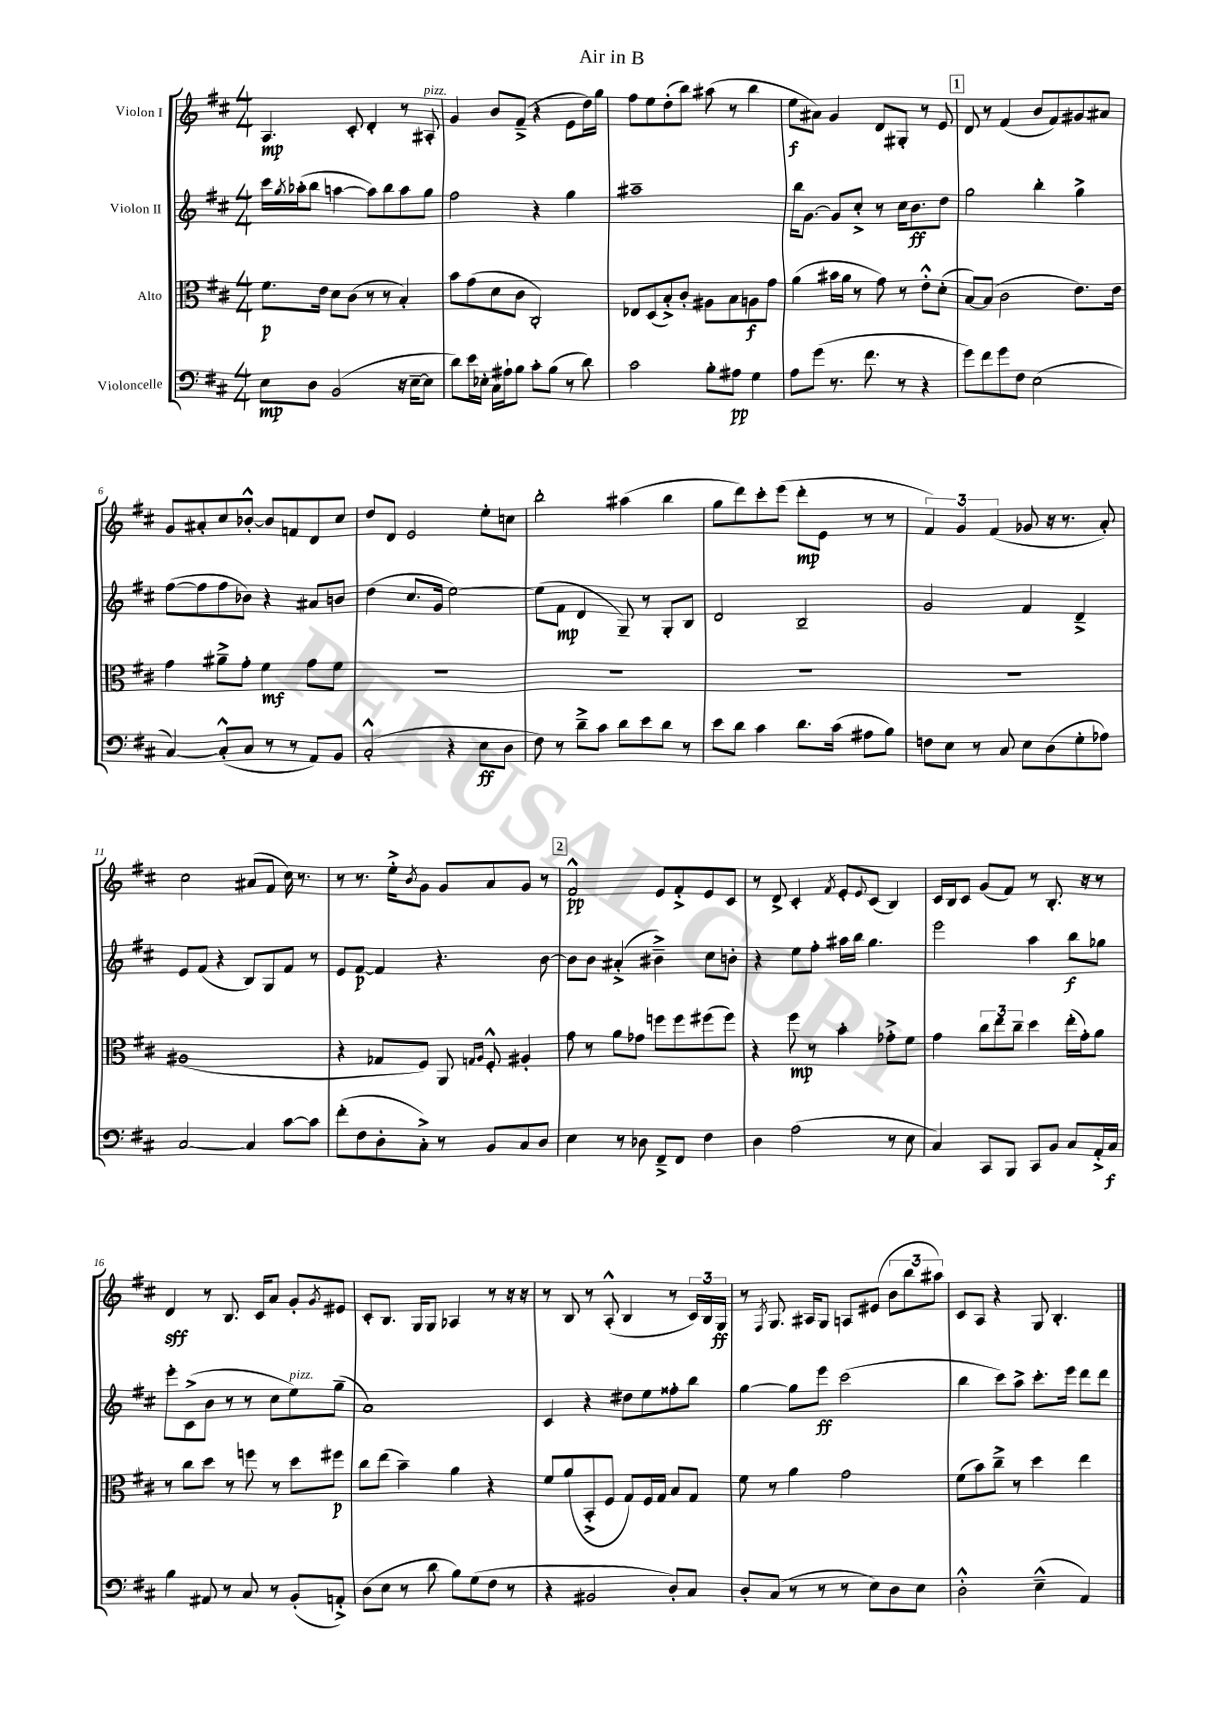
\header { title = "Air in B" }
<<
\new StaffGroup <<
\new Staff = "s0" \with { instrumentName = "Violon I" } {
    \clef treble \key d \major \numericTimeSignature \time 4/4
    a4.\mp cis'8-. d'4-. r8 ais8-.^\markup { \italic "pizz." } |
    g'4 b'8 fis'8--->( r4 e'8 d''16) g''16 |
    fis''8 e''8 d''8-.( b''8) ais''8( r8 b''4 |
    e''8\f ais'8) g'4 d'8 gis8-. r8 e'8 |
    \mark \markup { \box "1" } d'8 r8 fis'4( b'8 fis'8) gis'8 ais'8 |
    g'8 ais'8-. cis''8 bes'8~-.-^ bes'8 f'8 d'8 cis''8 |
    d''8 d'8 e'2 e''8-. c''8 |
    b''2-. ais''4( b''4 |
    g''8 d'''8) cis'''8-. e'''8( d'''8-.\mp e'8 r8 r8 |
    \tuplet 3/2 { fis'4) g'4 fis'4( } ges'8 r16 r8. a'8-.) |
    cis''2 ais'8( fis'8 cis''16) r8. |
    r8 r8. e''16-.-> \acciaccatura { b'8 } g'8 g'8 a'8 g'8 r8 |
    \mark \markup { \box "2" } fis'2-^\pp e'8 fis'8-.-> e'8 cis'8 |
    r8 d'8-> cis'4-. \acciaccatura { fis'8 } e'8-. \appoggiatura { e'8 } cis'8( b4) |
    cis'16 b16 cis'8 g'8( fis'8) r8 b8.-. r16 r8 |
    d'4\sff r8 b8. cis'16 a'8 g'8-. \acciaccatura { g'8 } eis'8 |
    cis'8-. b8. g16 g8 aes4 r8 r16 r16 |
    r8 b8 r8 a8-.-^( b4 r8 \tuplet 3/2 { cis'16) b16 g16\ff } |
    r8 \acciaccatura { fis8 } g8. ais16 g8 a8 eis'8( \tuplet 3/2 { b'8 b''8 ais''8) } |
    cis'8 a8 r4 g8 b4.-. \bar "|." |
}
\new Staff = "s1" \with { instrumentName = "Violon II" } {
    \clef treble \key d \major \numericTimeSignature \time 4/4
    cis'''16 \acciaccatura { g''8 } aes''16-.( b''8 a''4~ a''8) b''8 a''8 g''8 |
    fis''2 r4 g''4 |
    ais''1-- |
    b''16 g'8.~ g'8 cis''8-.-> r8 cis''16 b'8.\ff d''8 |
    \mark \markup { \box "1" } g''2 b''4-. g''4-> |
    fis''8~( fis''8 fis''8 bes'8) r4 ais'8 b'8 |
    d''4( cis''8. g'16 e''2~) |
    e''8( fis'8\mp d'4 g8--) r8 g8-. b8 |
    d'2 b2-- |
    g'2 fis'4 d'4---> |
    e'8 fis'8( r4 b8) g8 fis'8 r8 |
    e'8 fis'8~\p fis'4 r4. b'8~ |
    \mark \markup { \box "2" } b'8 b'8 ais'4-.->( bis'4--->) cis''8 b'8-. |
    r4 e''8 fis''8-. ais''16 b''16 g''4. |
    e'''2 a''4 b''8\f ges''8 |
    e'''8-. cis'8->( b'8 r8 r8 cis''8 e''8^\markup { \italic "pizz." }) g''8--( |
    a'1) |
    cis'4 r4 dis''8 e''8 fisis''8-. b''8 |
    g''4~ g''8 e'''8\ff cis'''2( |
    b''4 cis'''8) a''8-> cis'''8.-. e'''16 d'''8 d'''8 \bar "|." |
}
\new Staff = "s2" \with { instrumentName = "Alto" } {
    \clef alto \key d \major \numericTimeSignature \time 4/4
    fis'8.\p e'16 d'8 cis'8( r8 r8 b4-.) |
    b'8 g'8( d'8 cis'8 cis2-.) |
    ees8 d8( b8-.->) cis'8-. ais8 b8 a8\f g'8 |
    a'4( bis'16 a'16 r8 g'8) r8 e'8-.-^ d'8-.( |
    \mark \markup { \box "1" } b8~) b8( cis'2 e'8.) e'16 |
    g'4 ais'8---> g'8-. fis'4\mf g'8 fis'8 |
    R1 |
    R1 |
    R1 |
    R1 |
    ais1( |
    r4 ges8 fis8) a,8 \grace { g16 a16 } fis8-.-^ ais4-. |
    \mark \markup { \box "2" } g'8 r8 a'8 ges'8 f''8 f''8 fis''8( fis''8) |
    r4 fis''8\mp r8 b'4-. ges'8-.-> fis'8 |
    g'4 \tuplet 3/2 { cis''8 e''8 cis''8-- } d''4 e''16-.( g'16-.) a'8 |
    r8 cis''8 d''8 r8 f''8 r8 d''8 fis''8\p |
    cis''8 e''8( b'4--) a'4 r4 |
    fis'8 a'8( b,8-.-> fis8 g8) fis16 g16 b8 g8 |
    fis'8 r8 a'4 g'2 |
    fis'8( b'8) cis''8---> r8 d''4 e''4 \bar "|." |
}
\new Staff = "s3" \with { instrumentName = "Violoncelle" } {
    \clef bass \key d \major \numericTimeSignature \time 4/4
    e8\mp d8 b,2( r16 e16~-- e8 |
    d'8) e'16 ees16-. cis16 ais16-! b8 cis'8-. b8( r8 d'8) |
    cis'2 b8-. ais8\pp g4 |
    a8 g'8( r8. fis'8. r8 r4 |
    \mark \markup { \box "1" } g'8) fis'8 g'8 fis8 e2( |
    cis4~) cis8-.-^( cis8 r8 r8 a,8) b,8 |
    cis2-.-^( r4 e8\ff d8 |
    fis8) r8 d'8---> cis'8 d'8 e'8 d'8 r8 |
    e'8 d'8 cis'4 d'8. cis'16( ais8 b8) |
    f8 e8 r8 cis8 e8 d8( g8-. aes8) |
    cis2~ cis4 cis'8~ cis'8 |
    fis'8-.( fis8 d8-. cis8-.->) r8 b,8 cis8 d8 |
    \mark \markup { \box "2" } e4 r8 des8 fis,8---> fis,8 fis4 |
    d4 a2( r8 e8 |
    cis4) cis,8 b,,8 cis,8 b,8 cis8 a,16-.-> cis16\f |
    b4 ais,8 r8 cis8 r8 b,8-.( a,8-.->) |
    d8( e8 r8 d'8 b8) g8( fis8 r8 |
    r4 bis,2 d8-.) cis8 |
    d8-. cis8( r8 r8 r8 e8) d8 e8 |
    d2-.-^ e4---^( a,4) \bar "|." |
}
>>
>>
